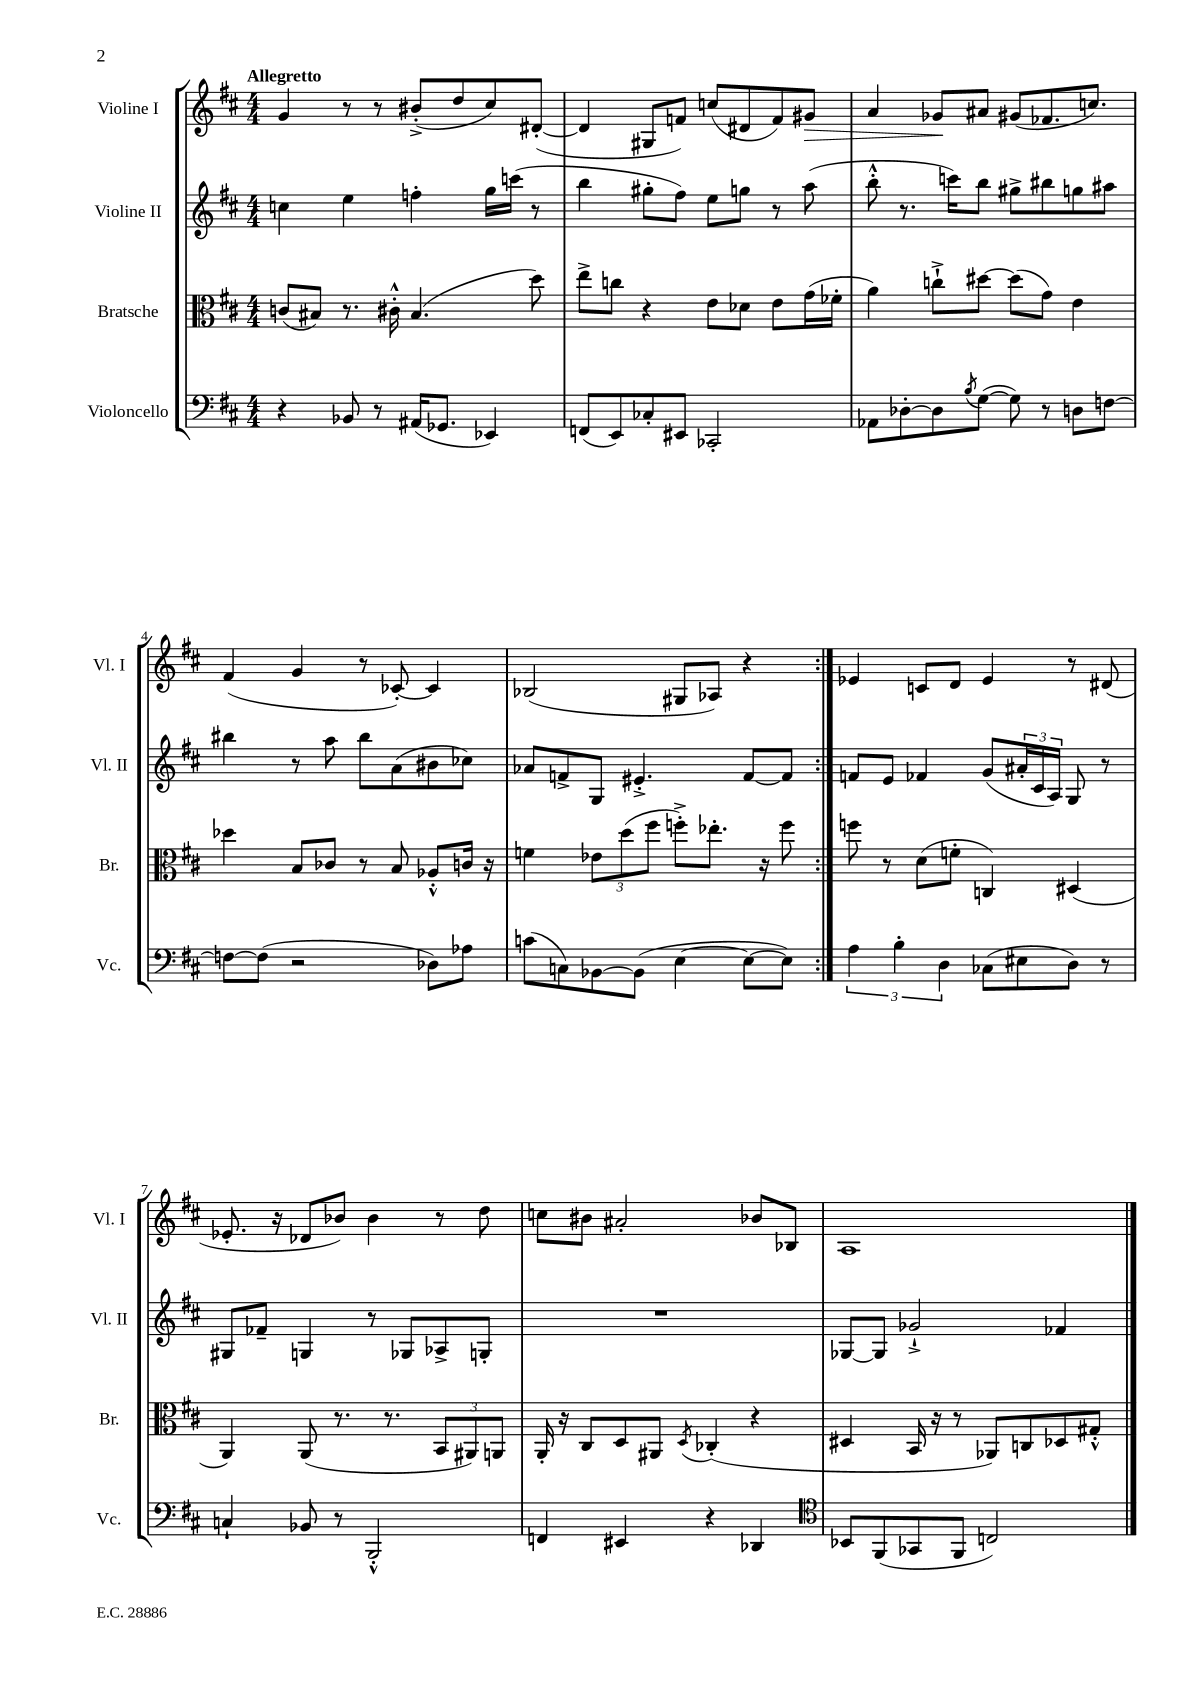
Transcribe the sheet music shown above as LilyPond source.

<<
\new StaffGroup <<
\new Staff = "s0" \with { instrumentName = "Violine I" shortInstrumentName = "Vl. I" } {
    \clef treble \key d \major \numericTimeSignature \time 4/4 \tempo "Allegretto"
    \repeat volta 2 { g'4 r8 r8 bis'8-.->( d''8 cis''8) dis'8~-.( |
    dis'4 gis8 f'8) c''8( dis'8 f'8) gis'8\> |
    a'4 ges'8\! ais'8 gis'8( fes'8. c''8.) |
    fis'4( g'4 r8 ces'8~-.) ces'4 |
    bes2( gis8 aes8) r4 | }
    ees'4 c'8 d'8 ees'4 r8 dis'8( |
    ees'8.-. r16 des'8 bes'8) bes'4 r8 d''8 |
    c''8 bis'8 ais'2-. bes'8 bes8 |
    a1 \bar "|." |
}
\new Staff = "s1" \with { instrumentName = "Violine II" shortInstrumentName = "Vl. II" } {
    \clef treble \key d \major \numericTimeSignature \time 4/4
    \repeat volta 2 { c''4 e''4 f''4-. g''16 c'''16( r8 |
    b''4 gis''8-. fis''8) e''8 g''8 r8 a''8( |
    b''8-.-^ r8. c'''16) b''8 gis''8-> bis''8 g''8 ais''8 |
    bis''4 r8 a''8 bis''8 a'8( bis'8 ces''8) |
    aes'8 f'8-> g8 eis'4.-.-> f'8~ f'8 | }
    f'8 e'8 fes'4 g'8( \tuplet 3/2 { ais'16-. cis'16 a16) } g8 r8 |
    gis8 fes'8-- g4 r8 ges8 aes8-> g8-. |
    R1 |
    ges8~ ges8 ges'2-!-> fes'4 \bar "|." |
}
\new Staff = "s2" \with { instrumentName = "Bratsche" shortInstrumentName = "Br." } {
    \clef alto \key d \major \numericTimeSignature \time 4/4
    \repeat volta 2 { c'8( bis8) r8. cis'16-.-^ bis4.( d''8) |
    e''8-> c''8 r4 e'8 des'8 e'8 g'16( fes'16-. |
    a'4) c''8-!-> dis''8~ dis''8( g'8) e'4 |
    des''4 b8 ces'8 r8 b8 aes8-.-^ c'16 r16 |
    f'4 \tuplet 3/2 { ees'8 d''8( fis''8 } f''8-.->) ees''8.-. r16 f''8 | }
    f''8 r8 d'8( f'8-. c4) dis4( |
    a,4) a,8( r8. r8. \tuplet 3/2 { b,8 ais,8) a,8 } |
    a,16-. r16 cis8 d8 ais,8 \acciaccatura { d8 } ces4-.( r4 |
    dis4 b,16 r16 r8 aes,8) c8 des8 gis8-.-^ \bar "|." |
}
\new Staff = "s3" \with { instrumentName = "Violoncello" shortInstrumentName = "Vc." } {
    \clef bass \key d \major \numericTimeSignature \time 4/4
    \repeat volta 2 { r4 bes,8 r8 ais,16( ges,8. ees,4) |
    f,8( e,8) ces8-. eis,8 ces,2-. |
    aes,8 des8~-. des8 \acciaccatura { b8 } g8~( g8) r8 d8 f8~ |
    f8~ f8( r2 des8) aes8 |
    c'8( c8) bes,8~ bes,8( e4~ e8~ e8) | }
    \tuplet 3/2 { a4 b4-. d4 } ces8( eis8 d8) r8 |
    c4-! bes,8 r8 b,,2-.-^ |
    f,4 eis,4 r4 des,4 |
    \clef tenor bes,8 fis,8( ges,8 fis,8 c2) \bar "|." |
}
>>
>>
